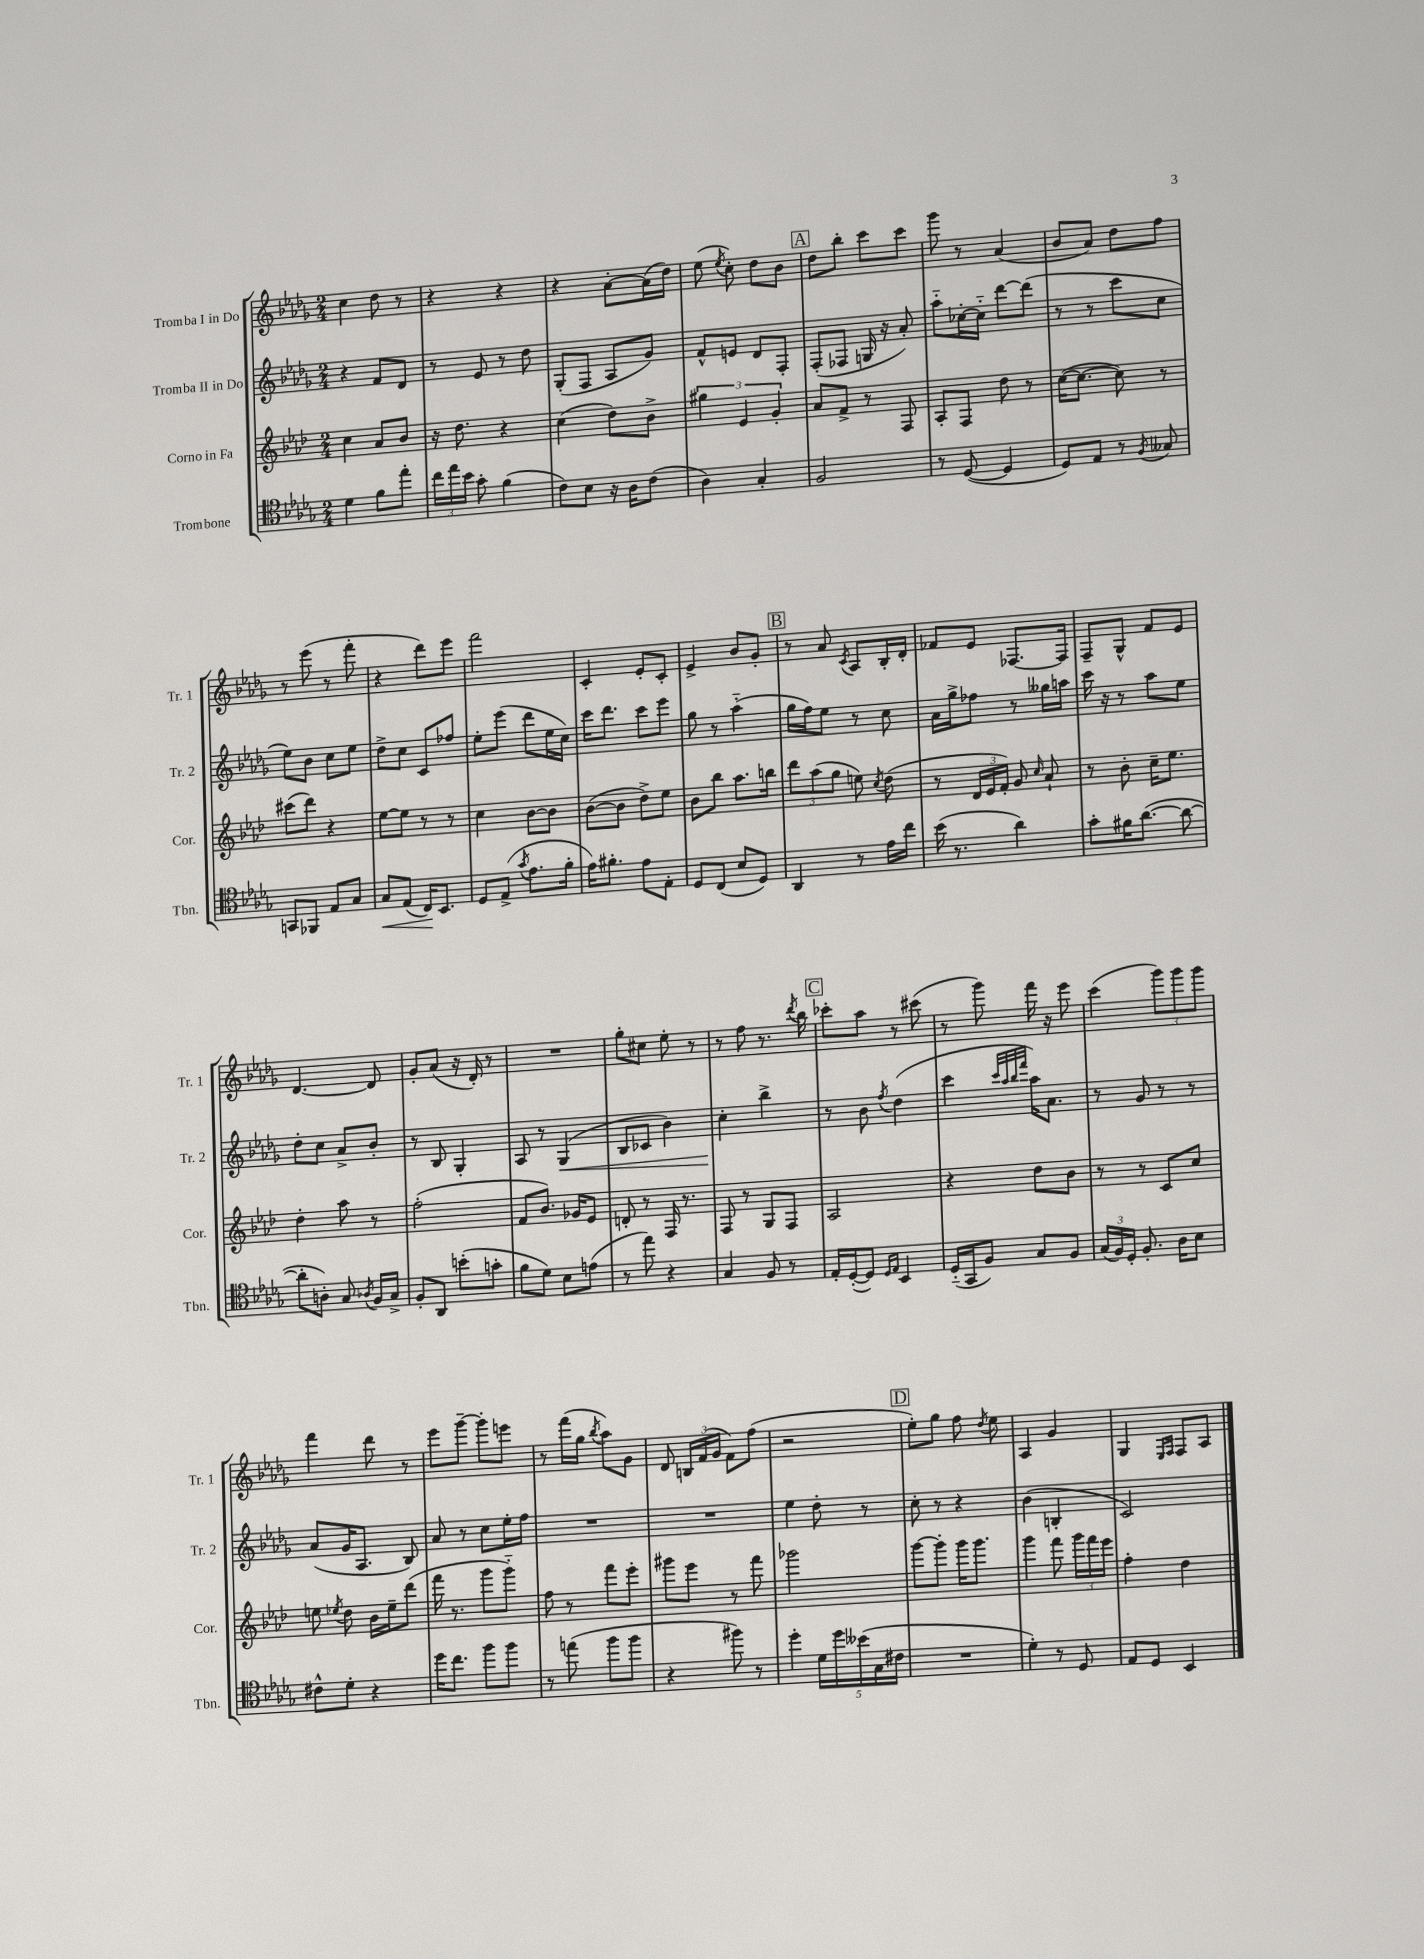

**kern	**kern	**kern	**kern
*staff4	*staff3	*staff2	*staff1
*clefC4	*clefG2	*clefG2	*clefG2
*k[b-e-a-d-g-]	*k[b-e-a-d-]	*k[b-e-a-d-g-]	*k[b-e-a-d-g-]
*M2/4	*M2/4	*M2/4	*M2/4
4d-\	4cc\	4r	4cc\
8f\L	8a-/L	8f/L	8dd-\
8ee-'\J	8b-/J	8d-/J	8r
=	=	=	=
24cc\LL	16r	8r	4r
24ee-\	.	.	.
.	8.dd-\	.	.
24b-\JJ	.	.	.
8g-'\	.	8e-/	.
(4f\	4r	8r	4r
.	.	8dd-\	.
=	=	=	=
8c\L)	(4cc\	(8G-'/L	4r
8B-\J	.	8F/J	.
16r	8dd-\L)	8A-/L	[8a-'\L
16A-\LK	.	.	.
(8c\J	8b-^\J	8g-/J)	(16a-\]L
.	.	.	16dd-\JJ)
=	=	=	=
4A-\)	6gg#\	8f^^/L	(8ee-\
.	.	.	8qee-/
.	.	8e/J	8cc'\)
.	6e-/	.	.
4G-'/	.	8d-/L	8dd-\L
.	6g'/	.	.
.	.	8F'/J	8b-\J
=	=	=	=
2F/	8a-/L	(8F'/L	8dd-\L
.	8f^/J	8F-/J	8bb-'\J
.	8r	16G/	8ccc\L
.	.	16r	.
.	8F/	8a-'/)	8ccc\J
=	=	=	=
8r	8A-'/L	8aa-'~\L	8ggg-\
([8D-/	8F/J	[16cc-'\L	8r
.	.	16cc-'~\]JJ	.
4D-/]	8dd-\	[8ddd-\L	(4a-/
.	8r	(8ddd-\]J	.
=	=	=	=
8D-/L)	([16cc\LK	8r	8b-/L
.	8.cc\_J	.	.
8E-/J	.	8r	8a-/J)
8r	8cc\])	8ccc\L	8dd-\L
8qF/	.	.	.
8G--/	8r	8cc\J	8ff\J
=	=	=	=
8GG/L	(8ccc#\L	8ee-\L)	8r
8FF-/J	8ddd-\J)	8b-\J	(8eee-\
8E-/L	4r	8cc\L	8r
8G-/J	.	8ee-\J	8fff'\
=	=	=	=
8G-/L	[8ee-\L	8dd-^\L	4r
(8E-/J	8ee-\]J	8cc\J	.
16C/LK)	8r	8c/L	8ddd-\L)
8.BB-/J	.	.	.
.	8r	8ff-/J	8eee-\J
=	=	=	=
8D-/L	4cc\	8ee-'\L	2fff\
(8E-^/J	.	(8eee-\J	.
8qg-/	.	.	.
8.e-\L	[8b-\L	8ddd-\L	.
.	8b-\]J	16ee-\L	.
16f'\Jk	.	16cc\JJ)	.
=	=	=	=
16e-\LK)	([8b-\L	16ccc\LK	4c'/
8.f#'\J	.	8.ddd-\J	.
.	8b-\]J	.	.
8e-\L	8dd-^\L)	8ccc\L	8e-'/L
8E-'\J	8ee-\J	8eee-\J	8c'/J
=	=	=	=
8D-/L	8b-\L	8gg-\	4e-^/
(8C/J	8bb-\J	8r	.
8B-/L	8.aa-\L	(4aa-'~\	8b-/L
8D-/J)	.	.	8g-'/J
.	16bb\Jk	.	.
=	=	=	=
4AA-/	12ddd-\L	16gg-\LL	8r
.	.	16ff\J)	.
.	(12aa-\	.	.
.	.	8ee-\J	8a-/
.	12gg\J	.	.
.	.	.	8qc/
8r	8ee\)	8r	8A-/L
.	8qcc/	.	.
16e-\LL	(8dd-\	8cc\	16B-'/L
16cc\JJ	.	.	16d-'/JJ
=	=	=	=
(16b-\	8r	16a-\LL	8f-/L
8.r	.	16gg-^\J	.
.	24d-/LL	8ff-\J	8e-/J
.	24e-/	.	.
.	24f'/JJ)	.	.
4a-\)	8g/	8r	[8.F-/L
.	16qqcc/	.	.
.	8a-`/	16gg--\LL	.
.	.	16aa\JJ	16F-/]Jk
=	=	=	=
8g-'\L	8r	16ccc\	8F~/L
.	.	16r	.
16f#\K	8b-'\	8r	8G-^^/J
([8.a-\J	.	.	.
.	16cc~\LK	8aa-\L	8f/L
.	8.ee-\J	.	.
8a-\_	.	8ee-\J	8e-/J
=	=	=	=
8a-'\]L	4dd-'\	8dd-'\L	[4.d-/
8A'\J)	.	8cc\J	.
8G-/	8aa-\	8a-^/L	.
8qA-/	.	.	.
16F/LL	8r	8b-'/J	8d-/]
16G-^/JJ	.	.	.
=	=	=	=
8F'/L	(2ff'\	8r	8g-'/L
8AA-/J	.	8B-/	(8a-/J
(8b'\L	.	4G-'/	16r
.	.	.	16d-'/)
8g'\J	.	.	8r
=	=	=	=
8f\L	8f/L	8A-/	2r
8d-\J)	8.b-/J)	8r	.
8B-\L	.	(4G-/	.
.	16g-/LK	.	.
(8e\J	8e-/J	.	.
=	=	=	=
8r	8d'/	8B-/L	8gg-'\L
8ee-\)	8r	8c-/J	8cc#\J
4r	16F/	4b-\)	8ee-'\
.	8.r	.	.
.	.	.	8r
=	=	=	=
4G-/	8F/	4cc'\	8r
.	8r	.	8ff\
8F/	8G/L	4bb-^\	8.r
8r	8F/J	.	.
.	.	.	8qddd-/
.	.	.	16bb-\
=	=	=	=
16E-'/LL	2A-/	8r	8ccc-'\L
([16D-'/J	.	.	.
8D-/]J)	.	8b-\	8aa-\J
16qqD-/LL	.	.	.
16qqE-/JJ	.	8qff/	.
4BB-/	.	(4dd-\	8r
.	.	.	(8ccc#\
=	=	=	=
(16D-'~/LL	4r	4ccc\	8r
16GG-/J	.	.	.
8F/J)	.	.	8ggg-\)
.	.	32qqccc/LLL	.
.	.	32qqaa-/	.
.	.	32qqbb-/	.
.	.	32qqfff/JJJ	.
8G-/L	8dd-\L	16aa-\LK)	16fff\
.	.	8.a-\J	16r
8F/J	8b-\J	.	8eee-\
=	=	=	=
(24G-/LL	8r	8r	(4ccc\
24F/)	.	.	.
24D-'/JJ	.	.	.
8.F'/	8r	8g-/	.
.	8c/L	8r	12ggg-\L)
16A-\LK	.	.	.
.	.	.	12ggg-\
8B-\J	8cc/J	8r	.
.	.	.	12ggg-\J
=	=	=	=
8c#^^\L	8ee\	(8a-/L	4fff\
.	8qee-/	.	.
8d-'\J	8dd-\	16g-/K	.
.	.	8.A-/J	.
4r	16b-\LL	.	8ddd-\
.	16ee-~\J	.	.
.	(8ddd-\J	8B-/)	8r
=	=	=	=
16dd-\LK	16fff\	8a-/	8eee-\L
8.cc\J	8.r	.	.
.	.	8r	[8ggg-~\J
8ff\L	8ggg\L	8cc\L	8ggg-'\]L
8ff\J	8ggg'~\J)	16ee-'\L	8eee\J
.	.	16ff\JJ	.
=	=	=	=
8r	8ff\	2r	8r
(8ee\	8r	.	(16fff\LL
.	.	.	16gg-\JJ
.	.	.	8qbb-/
8ff\L	8fff\L	.	8aa-\L)
8ff\J	8eee-'\J	.	8g-\J
=	=	=	=
4r	8ggg#\L	2r	8d-/
.	8eee-\J	.	24B/LL
.	.	.	(24f/
.	.	.	24g-/JJ
8ff#\)	8r	.	8f\L)
8r	8fff\	.	(8ff\J
=	=	=	=
4dd-'\	2ggg-\	4ee-\	2r
20d-\LL	.	8dd-'\	.
20dd-\	.	.	.
(20b--\	.	.	.
.	.	8r	.
20G-\	.	.	.
20c#\JJ	.	.	.
=	=	=	=
2r	[8ggg\L	8cc'\	8ee-'\L)
.	8ggg'\]J	8r	8gg-\J
.	16ggg\LK	4r	8ff\
.	8.ggg\J	.	.
.	.	.	8qdd-/
.	.	.	8ee-\
=	=	=	=
4d-'\)	4ggg\	(4b-\	4A-/
8r	8fff\	4B'/	4g-/
8D-/	24ggg\LL	.	.
.	24fff\	.	.
.	24eee-\JJ	.	.
=	=	=	=
8E-/L	4ff'\	2c/)	4G-/
8D-/J	.	.	.
.	.	.	16qqE-/LL
.	.	.	16qqF/JJ
4BB-/	4dd-\	.	8F/L
.	.	.	8A-/J
==	==	==	==
*-	*-	*-	*-
